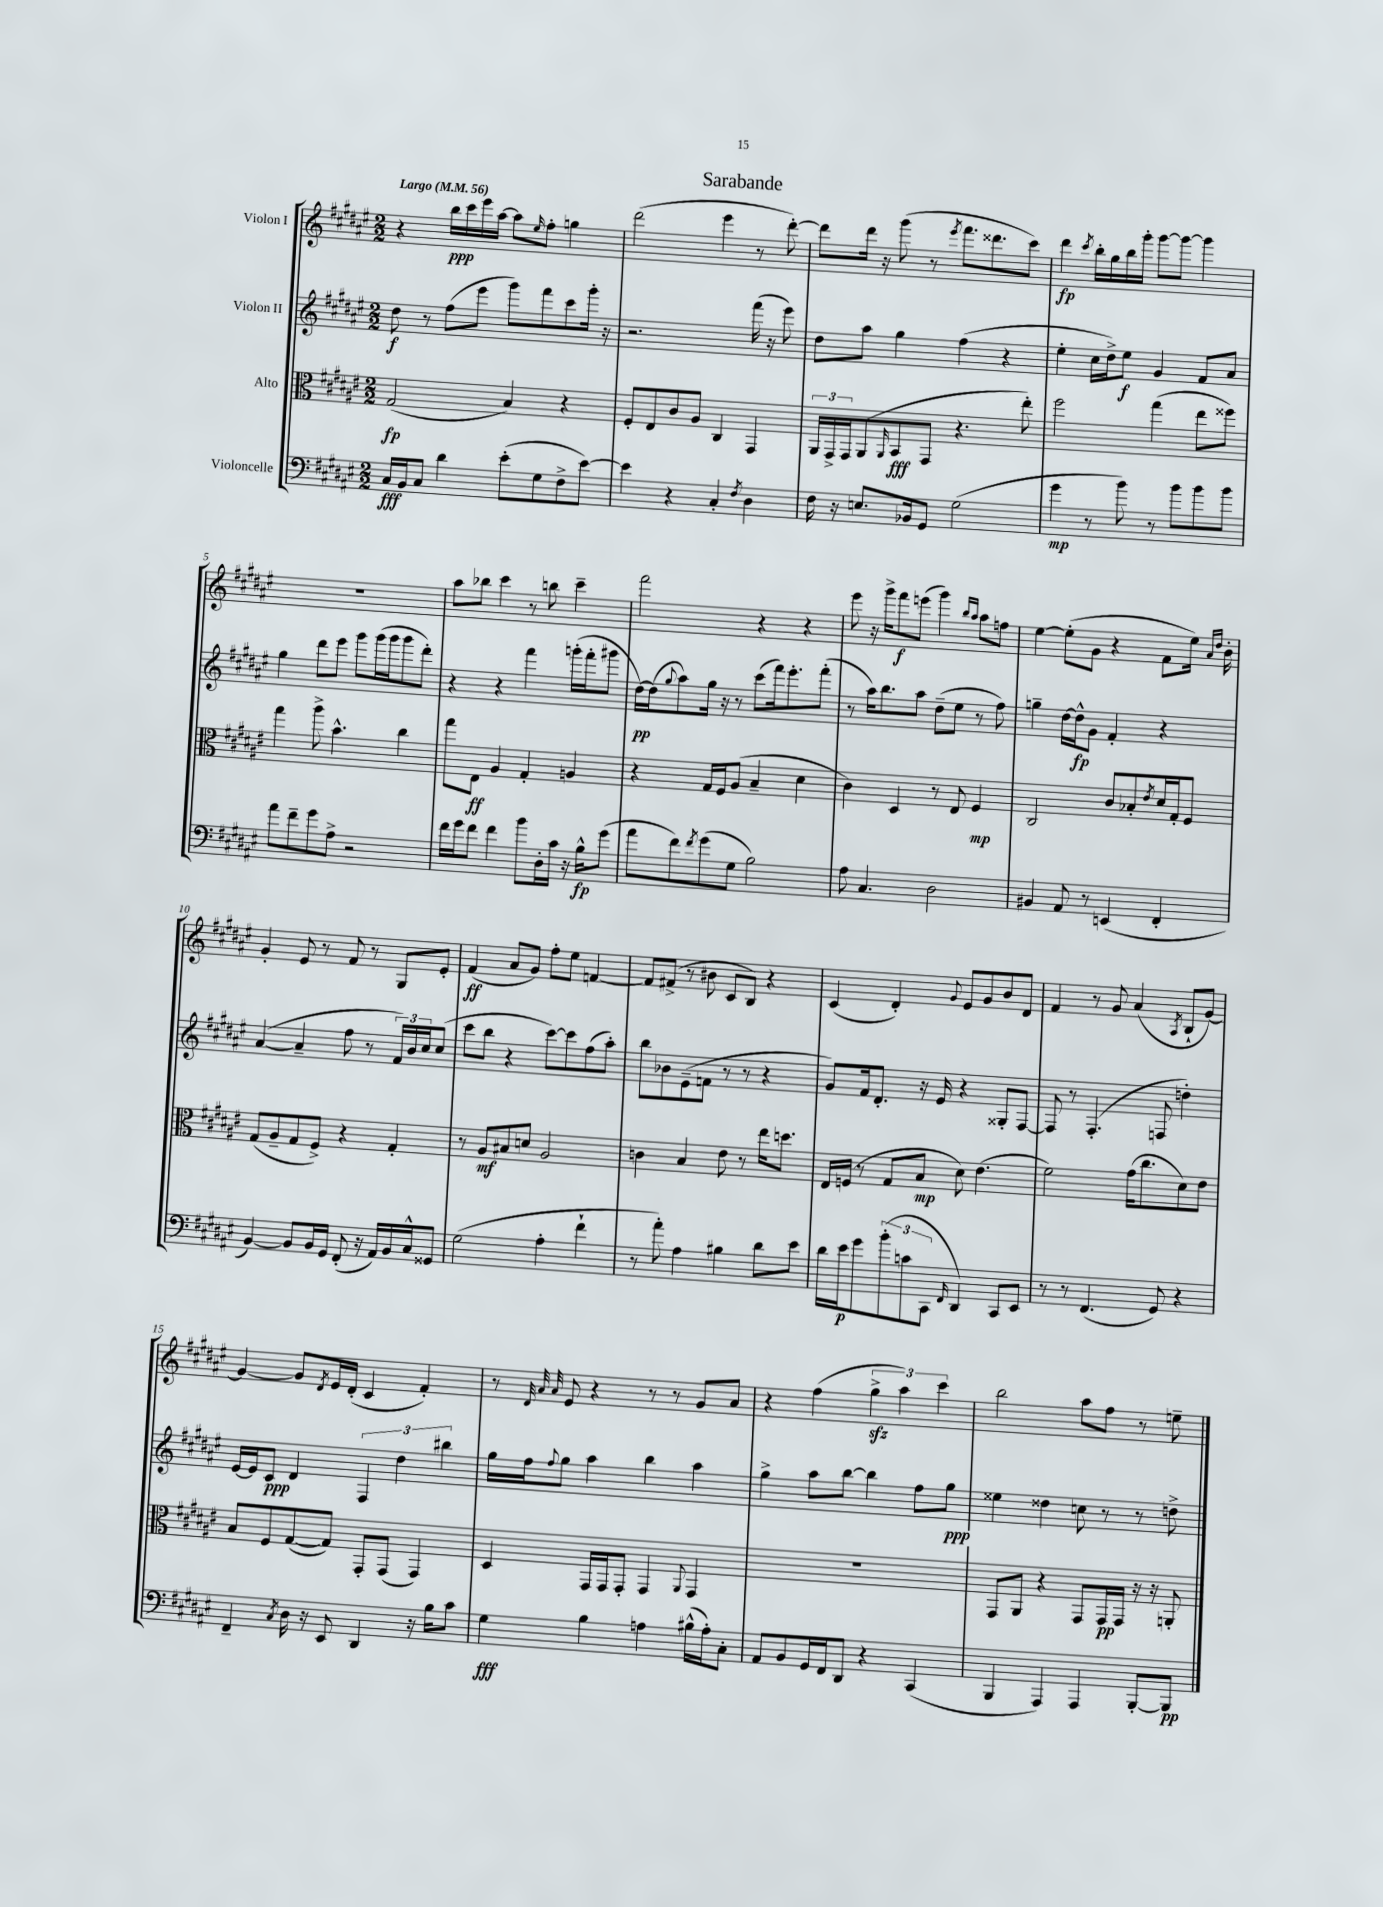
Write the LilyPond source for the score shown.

\header { title = "Sarabande" }
<<
\new StaffGroup <<
\new Staff = "s0" \with { instrumentName = "Violon I" } {
    \clef treble \key fis \major \numericTimeSignature \time 2/2 \tempo "Largo" 4 = 56
    r4 b''16\ppp cis'''16 eis'''16 ais''16~ ais''8 \grace { eis''16 } fis''8-. g''4 |
    dis'''2( eis'''4 r8 dis'''8~-.) |
    dis'''8 dis'''16 r16 gis'''8( r8 \acciaccatura { eis'''8 } fis'''8. disis'''8. cis'''8) |
    dis'''4\fp \acciaccatura { cis'''8 } b''16-. gis''16 b''16 gis'''16-. gis'''8~ gis'''8~ gis'''4 |
    R1 |
    ais''8 bes''8 cis'''4 r8 b''8 cis'''4-- |
    fis'''2 r4 r4 |
    eis'''8 r16 gis'''16-> fis'''8\f e'''8( gis'''4) \grace { b''16 ais''16 } ais''8 f''8 |
    eis''4~ eis''8-.( gis'8 r4 fis'8 eis''16) \grace { ais'16 dis''16 } b'16-. |
    gis'4-. eis'8 r8 fis'8 r8 gis8 eis'8-. |
    fis'4\ff( ais'8 gis'8) fis''8-. eis''8 f'4~ |
    f'8 fis'8->( r8 bis'8 cis'8 b8) r4 |
    cis'4( dis'4-.) \appoggiatura { gis'8 } eis'8 gis'8 b'8 dis'8 |
    fis'4 r8 gis'8 ais'4( \acciaccatura { ais8 } b8-! gis'8~) |
    gis'4~ gis'8 \acciaccatura { dis'8 } eis'16 dis'16-.( cis'4 fis'4-.) |
    r8 \grace { dis'32 ais'32 ais'32 } eis'8 r4 r8 r8 gis'8 ais'8 |
    r4 fis''4( \tuplet 3/2 { gis''4->\sfz ais''4) cis'''4 } |
    b''2 ais''8 fis''8 r8 e''8-- \bar "|." |
}
\new Staff = "s1" \with { instrumentName = "Violon II" } {
    \clef treble \key fis \major \numericTimeSignature \time 2/2
    dis''8\f r8 fis''8( eis'''8 gis'''8) fis'''8 cis'''8 gis'''16-. r16 |
    r2. fis'''16( r16 eis'''8) |
    dis''8 ais''8 gis''4 fis''4( r4 |
    eis''4-. cis''16 dis''16->) eis''8\f gis'4 fis'8 ais'8 |
    gis''4 dis'''8 eis'''8 gis'''8 gis'''16( gis'''16 gis'''8 dis'''8-.) |
    r4 r4 fis'''4 g'''16-.( fis'''16-. gis'''8 |
    dis''16~\pp) dis''16( \appoggiatura { gis''8 } ais''8) gis''16 r16 r8 cis'''8( fis'''16) eis'''8.-. fis'''8-.( |
    r8 ais''16) b''8. ais''8 dis''8--( eis''8 r8 fis''8) |
    g''4-- dis''16~ dis''16-^\fp gis'8 fis'4-. r4 |
    ais'4~( ais'4-- fis''8 r8 \tuplet 3/2 { fis'16) b'16 cis''16 } cis''8( |
    cis'''8 b''8 r4 cis'''8~) cis'''8 fis''8( ais''8-.) |
    b''8 bes'8 eis'8--( f'8 r8 r8 r4 |
    gis'8) fis'16 dis'8.-. r16 eis'16 r4 gisis8-. fis8~ |
    fis8 r8 fis4.-.( f8 d''4-.) |
    eis'16~ eis'16 cis'8\ppp dis'4 \tuplet 3/2 { fis4 dis''4 bis''4 } |
    gis''16 fis''16 \appoggiatura { fis''8 } gis''8 ais''4 b''4 ais''4 |
    gis''4-> ais''8 b''8~ b''4 fis''8 gis''8\ppp |
    eisis''4 disis''4 c''8 r8 r8 d''8-> \bar "|." |
}
\new Staff = "s2" \with { instrumentName = "Alto" } {
    \clef alto \key fis \major \numericTimeSignature \time 2/2
    gis2\fp( b4) r4 |
    fis8-. eis8 cis'8 ais8 cis4 gis,4 |
    \tuplet 3/2 { ais,16 gis,16-> gis,16 } ais,8( \grace { ais,16 } b,8\fff gis,8 r4. eis''8-.) |
    fis''2 gis''4( eis''8 fisis''8) |
    gis''4 ais''8-> b'4.-^ cis''4 |
    gis''8 eis8\ff ais4 gis4-. a4 |
    r4 gis16 fis16 ais8( b4-- dis'4 |
    cis'4) dis4 r8 eis8 fis4\mp |
    cis2 cis'8 bes8-. \acciaccatura { eis'8 } dis'16 gis16-. fis8 |
    gis8( ais8-- gis8 fis8->) r4 gis4-. |
    r8 ais8\mf bis8 d'8 ais2 |
    c'4 b4 eis'8 r8 eis''16 d''8. |
    eis16 f16( r8 gis8 b8\mp dis'8) eis'4.( |
    fis'2) gis'16( cis''8. dis'8) eis'8 |
    b8 fis8 gis8~( gis8) gis,8-. gis,8( gis,4) |
    dis4 gis,16 gis,16 gis,8-. gis,4 \appoggiatura { ais,8 } gis,4 |
    R1 |
    gis,8 ais,8 r4 gis,8 gis,16\pp gis,16 r16 r16 a,8-. \bar "|." |
}
\new Staff = "s3" \with { instrumentName = "Violoncelle" } {
    \clef bass \key fis \major \numericTimeSignature \time 2/2
    cis16\fff b,16 cis8 dis'4 eis'8-.( gis8 fis8-> eis'8~) |
    eis'4 r4 cis4-. \acciaccatura { fis8 } dis4 |
    fis16 r16 e8. bes,16 gis,8 gis2( |
    gis'4\mp r8 b'8) r8 b'8 b'8 b'8 |
    ais'8 fis'8-- gis'8 ais8-> r2 |
    fis'16 gis'16 fis'8 fis'4 b'8 dis16-. cis'16 r16 b16-^\fp gis'8( |
    ais'8 fis'8) \acciaccatura { fis'8 } gis'8( gis8 b2) |
    ais8 cis4. dis2 |
    bis,4 ais,8 r8 e,4( fis,4-. |
    b,4~) b,8 b,16 gis,16 fis,8-.( r16 ais,16) b,16 cis16-^ gisis,8 |
    gis2( ais4-. fis'4-! |
    r8 ais'8-.) ais4 bis4 dis'8 eis'8 |
    dis'16 eis'16\p gis'8 \tuplet 3/2 { b'8-.( c'8 cis,8 } \grace { fis,16 } dis,4) cis,8 eis,8 |
    r8 r8 fis,4.( gis,8) r4 |
    fis,4-- \acciaccatura { cis8 } dis16 r16 eis,8 dis,4 r16 b16 cis'8 |
    gis4\fff b4 a4 bis16-^( a16-.) cis8-. |
    ais,8 b,8 gis,16 fis,16 dis,8 r4 cis,4( |
    b,,4 ais,,4) ais,,4 b,,8~-. b,,8\pp \bar "|." |
}
>>
>>
